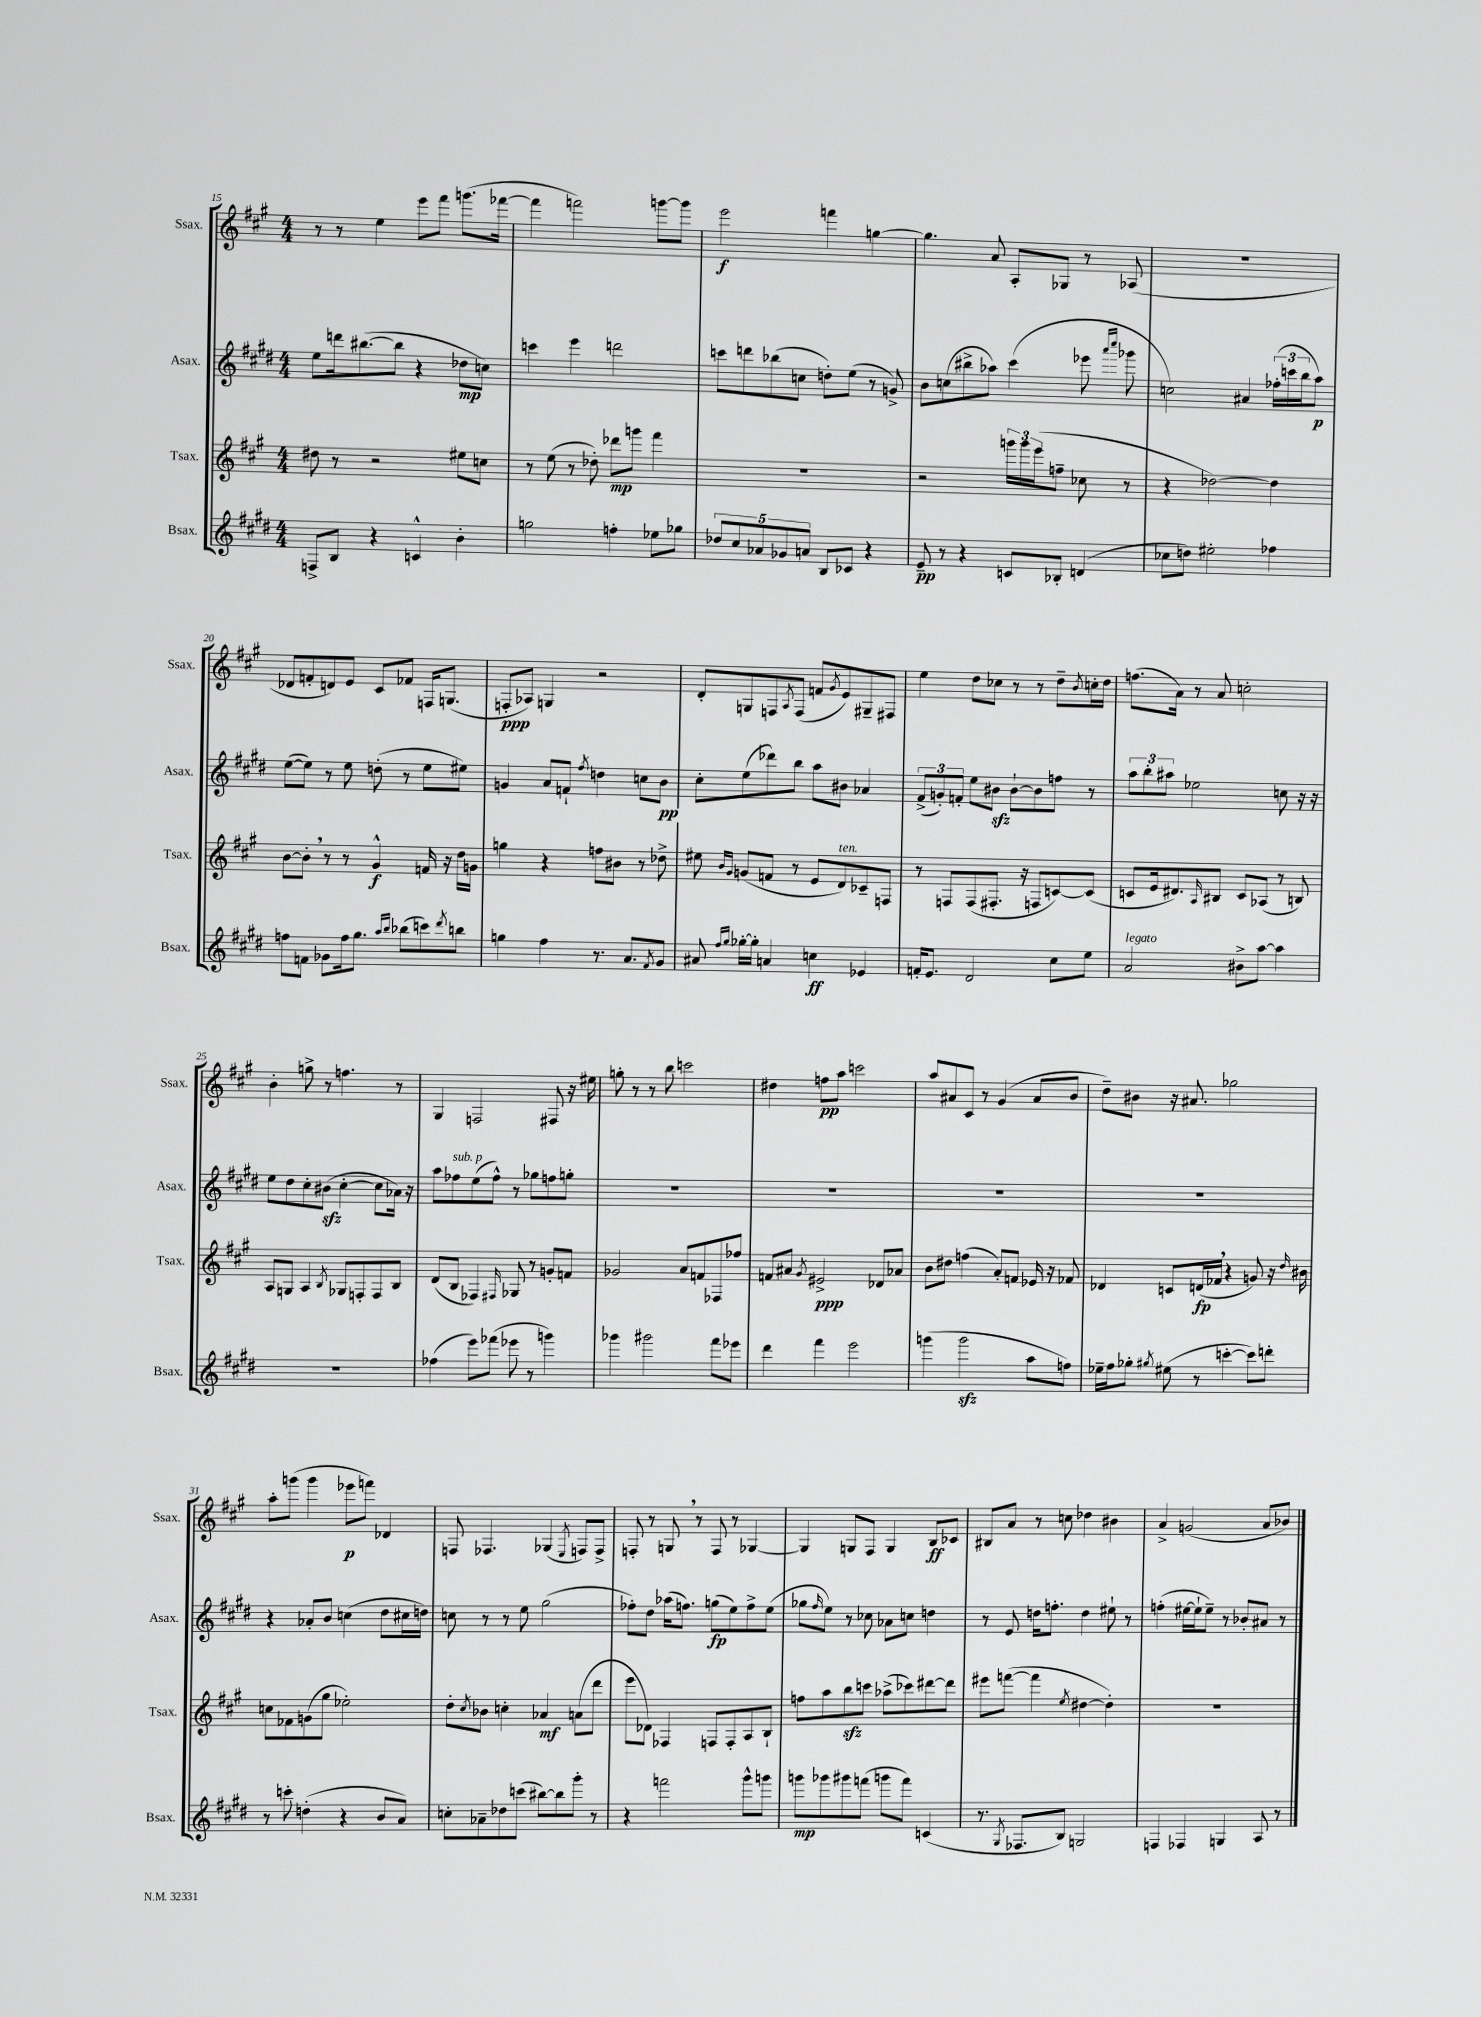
<<
\new StaffGroup <<
\new Staff = "s0" \with { instrumentName = "Ssax." shortInstrumentName = "Ssax." } {
    \clef treble \key a \major \numericTimeSignature \time 4/4
    r8 r8 e''4 e'''8 fis'''8 g'''8.( fes'''16~ |
    fes'''4 f'''2) g'''8~ g'''8 |
    e'''2\f f'''4 g''4~ |
    g''4. a'8 a8-. ges8 r8 aes8( |
    R1 |
    des'8 f'8-. d'8) e'8 cis'8 fes'8 f16 g8.( |
    f8-.\ppp aes8) g4 r2 |
    d'8-. g8 f8 \acciaccatura { a8 } f8( f'8 \acciaccatura { gis'8 } e'8) gis8-- fis8 |
    e''4 d''8 ces''8 r8 r8 d''8-- \acciaccatura { b'8 } c''16-. d''16 |
    f''8.( a'16) r8 a'8 c''2-. |
    b'4-. g''8-> r8 f''4. r8 |
    gis4 f2 fis8 r16 eis''16 |
    g''8-. r8 r8 b''8 c'''2 |
    dis''4 f''8\pp a''8 c'''2 |
    a''8 ais'8 cis'8 r8 gis'4( ais'8 b'8 |
    d''8--) bis'8 r16 ais'8. ges''2 |
    a''8-. g'''8( g'''4 ees'''8\p f'''8) des'4 |
    f8 fes4. ges4( \acciaccatura { e8 } f8) f8-> |
    f8-. r8 g8 \breathe r8 f8 r8 ges4~ |
    ges4 g8 fis8 g4 b8\ff ces'8 |
    bis8 a'8 r8 c''8 des''4 bis'4 |
    a'4-> g'2( a'8 bes'8) \bar "|." |
}
\new Staff = "s1" \with { instrumentName = "Asax." shortInstrumentName = "Asax." } {
    \clef treble \key e \major \numericTimeSignature \time 4/4
    e''8 d'''16 bis''8.~( bis''8 r4 des''8\mp c''8) |
    c'''4 e'''4 d'''2 |
    c'''8 d'''8 bes''8( c''8 d''8-.) e''8( r8 g'8->) |
    b'8 c''8( bis''8-> aes''8) cis'''4( ees'''8 \grace { a'''16 cis''''16 } ges'''8 |
    c''2) ais'4 \tuplet 3/2 { fes''16-.( c'''16 b''16 } a''8\p) |
    e''8~( e''8) r8 e''8 d''8-.( r8 e''8 eis''8) |
    g'4 a'8 f'8-! \acciaccatura { fis''8 } d''4 c''8 b'8\pp |
    cis''8-. e''8( des'''8) b''8 a''8 bis'8 aes'4 |
    \tuplet 3/2 { fis'8->( g'8-.) f'8-. } e''8 bis'8\sfz bis'8~-! bis'8 f''8 r8 |
    \tuplet 3/2 { a''8 b''8-. ais''8 } ees''2 c''8 r16 r16 |
    e''8 dis''8 cis''8-. bis'8\sfz( cis''4~-. cis''8 aes'16) r16 |
    a''8 fes''8^\markup { \italic "sub. p" } e''8( fes''8-^) r8 ges''8 f''8 g''8-. |
    R1 |
    R1 |
    R1 |
    R1 |
    r4 aes'8-. b'8 c''4( dis''8 cis''16 d''16) |
    c''8 r8 r8 e''8 gis''2( |
    fes''8-.) dis''8 aes''16( f''8.) g''8\fp( e''8) f''8-> e''8( |
    ges''8 \grace { fis''16 } e''8) r8 ces''8 aes'8 c''8 d''4 |
    r8 e'8 d''16 f''8.-. d''4 eis''8-! r8 |
    f''4-.( eis''16~ eis''16-! eis''8--) r8 bes'8-. ais'8 r8 \bar "|." |
}
\new Staff = "s2" \with { instrumentName = "Tsax." shortInstrumentName = "Tsax." } {
    \clef treble \key a \major \numericTimeSignature \time 4/4
    dis''8 r8 r2 eis''8 c''8 |
    r8 e''8( r8 des''8-.) des'''8\mp g'''8 fis'''4 |
    R1 |
    r2 \tuplet 3/2 { g'''16 g'''16 e'''16( } f''8-- ces''8 r8 |
    r4 des''2~) des''4 |
    b'8~ b'8-. \breathe r8 r8 gis'4-^\f f'16 r16 d''16 g'16 |
    g''4 r4 f''8 bis'8 r8 des''8-> |
    eis''8 \grace { b'16 gis'16 } g'8( f'8 r8 e'8 d'8^\markup { \italic "ten." }) ces'8-- f8 |
    r8 f8 f8( fis8.-. r16 f8 c'8~) c'8( |
    c'8 e'16 dis'8.) \grace { a16 } bis8 c'8 aes8( r8 b8) |
    a8 g8 a4 \acciaccatura { b8 } ges8 f8-. f8 b8 |
    d'8( b8 fes4) \grace { fis16 } ges8 r8 g'8-. f'8 |
    ges'2 a'8 f'8 fes8 fes''8 |
    f'8 ais'8 \acciaccatura { gis'8 } eis'2->\ppp des'8 aes'8 |
    b'8 dis''8 f''4( a'8-.) f'8 ees'16 r16 fes'8 |
    des'4 c'8 d'16\fp( fes'16 \breathe r4 g'8) r16 \grace { d''16 } bis'16 |
    c''8 fes'8 g'8( gis''8 ees''2-.) |
    d''8-. \acciaccatura { cis''8 } bes'8 c''4-. aes'4\mf a'8( d'''8 |
    e'''8 des'8) fes4 f8 f8-. a8 b8-! |
    f''8 a''8 b''8\sfz c'''8 aes''8->( ces'''8) dis'''8~ dis'''8 |
    eis'''8 f'''8~( f'''4 \acciaccatura { e''8 } dis''4~ dis''4-.) |
    R1 \bar "|." |
}
\new Staff = "s3" \with { instrumentName = "Bsax." shortInstrumentName = "Bsax." } {
    \clef treble \key e \major \numericTimeSignature \time 4/4
    f8-> b8 r4 c'4-^ b'4-. |
    g''2 f''4-. ees''8 ges''8 |
    \tuplet 5/4 { des''8 cis''8 aes'8 ges'8 a'8 } b8 ces'8 r4 |
    e'8--\pp r8 r4 c'8 bes8-. d'4( |
    ces''8 d''8) eis''2-. fes''4 |
    f''8 f'8 ges'8 f''16 gis''8. \grace { a''16 b''16 } bes''8( c'''8) \acciaccatura { dis'''8 } b''8 |
    g''4 fis''4 r8. a'8. \acciaccatura { fis'8 } gis'8 |
    ais'8 \grace { fis''16 gis''16 } ges''16~-. ges''16-. a'4 c''4\ff ees'4 |
    f'16-. e'8. dis'2 cis''8 e''8 |
    a'2^\markup { \italic "legato" } bis'8-> a''8~ a''4 |
    R1 |
    fes''4( e'''8) fes'''8( ees'''8 r8 g'''4) |
    ges'''4 gis'''2 fis'''8 ees'''8 |
    dis'''4 fis'''4 e'''2 |
    g'''4( g'''2\sfz a''8 f''8) |
    ees''16-- fis''16 ges''8-. \acciaccatura { gis''8 } eis''8( r8 c'''4~-. c'''8) d'''8-. |
    r8 c'''8-. d''4-.( r4 b'8 a'8) |
    c''8-. aes'8-- des''8 c'''8( bis''8~) bis''8 gis'''8-. r8 |
    r4 f'''2 gis'''8-^ g'''8 |
    g'''8\mp ges'''8 gis'''8 f'''8( g'''8 f'''8) c'4( |
    r8. \acciaccatura { gis8 } fes8. b8) g2 |
    f4 fes4 g4 a8 r8 \bar "|." |
}
>>
>>
\layout { \context { \Score currentBarNumber = #15 } }
